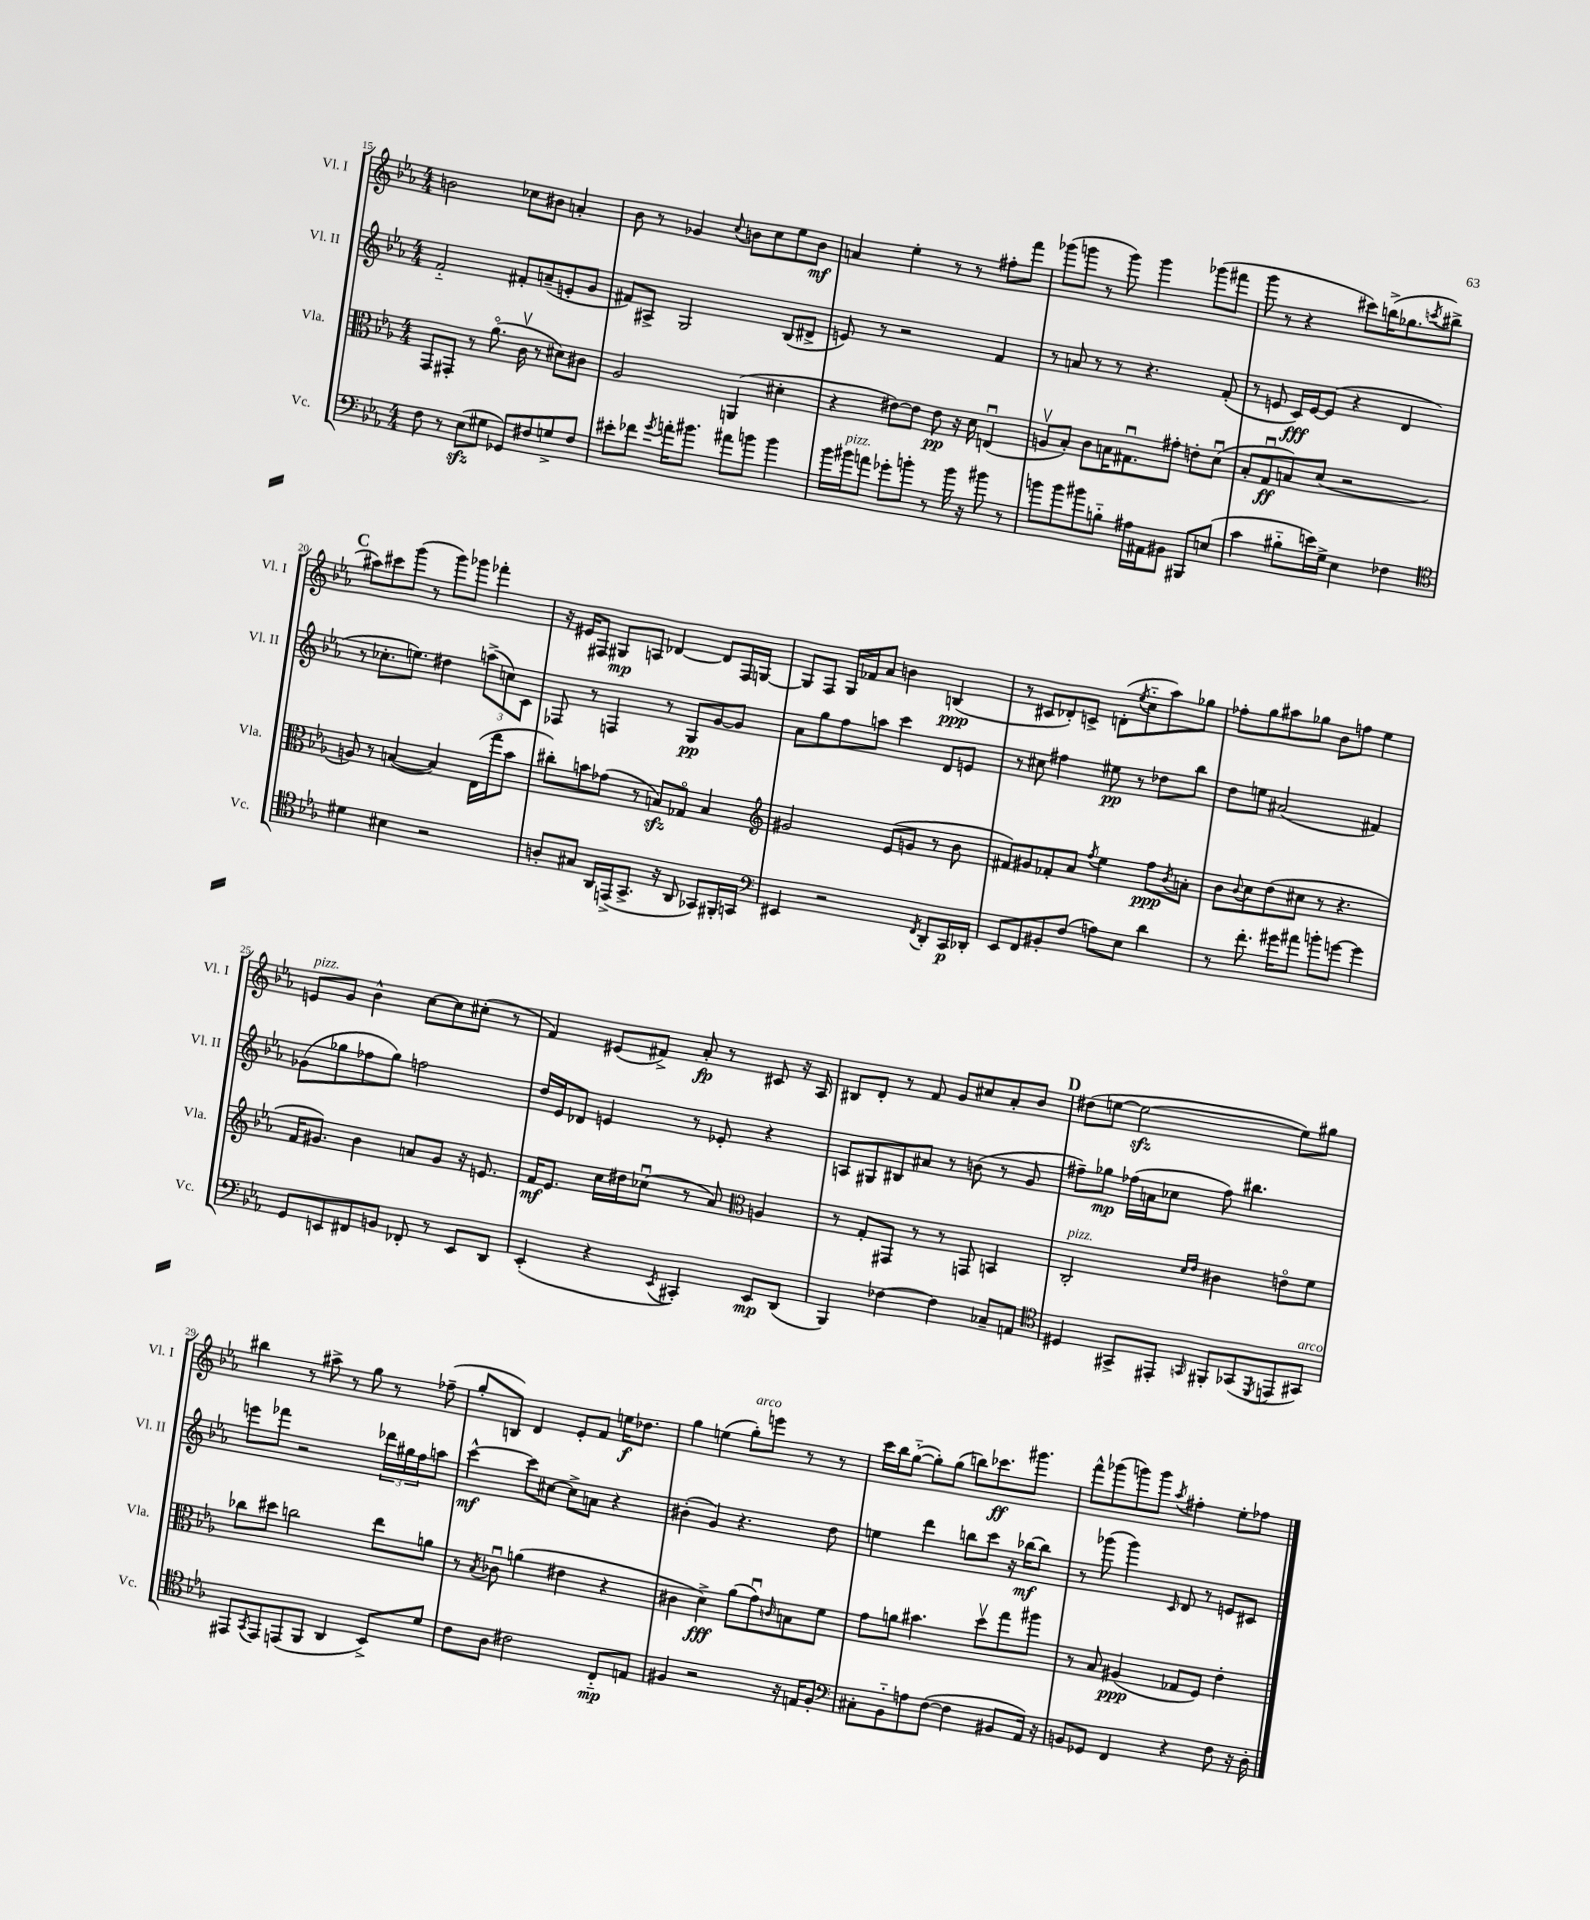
<<
\new StaffGroup <<
\new Staff = "s0" \with { instrumentName = "Vl. I" shortInstrumentName = "Vl. I" } {
    \clef treble \key ees \major \numericTimeSignature \time 4/4
    b'2 ces''8 bis'8 a'4-. |
    bes'8 r8 ges'4 \appoggiatura { c''8 } b'8 c''8 ees''8 b'8\mf |
    a'4 ees''4-. r8 r8 fis''8-. f'''8 |
    ges'''8( g'''8 r8 g'''8) g'''4 ges'''8( fis'''8 |
    g'''8 r8 r4 cis'''8) b''16->( ges''8. \acciaccatura { c'''8 } bis''8-> |
    \mark \markup { \bold "C" } ais''8) cis'''8 g'''8( r8 g'''8) ges'''8 fes'''4-. |
    r16 eis'16 fis8 gis8\mp a8 des'4~ des'8 fis16 g16~ |
    g8 f8 g16 fes'16 aes'8 b'4 b4\ppp( |
    r8 cis'8 des'8-.) c'8-> d'8-.( \acciaccatura { ees''8 } c''8-_ aes''8) ges''8 |
    fes''8-. g''8 ais''8 ges''8 bes'8 f''8 ees''4 |
    e'8^\markup { \italic "pizz." } g'8 bes'4-^ c''8~ c''8 cis''8-.( r8 |
    f'4) eis'8( fis'8->) aes'8-.\fp r8 cis'8 r16 aes16 |
    bis8 d'8-. r8 f'8 g'8 cis''8 aes'8-. bes'8 |
    \mark \markup { \bold "D" } dis''8( e''8~ e''2~\sfz e''8) gis''8 |
    bis''4 r8 ais''8-> r8 g''8 r8 fes''8--( |
    g''8-. b8) d'4 ees'8-. f'8 e''16\f des''8. |
    g''4 e''4( g''8-.^\markup { \italic "arco" }) e'''8 r8 r8 |
    c'''16 bes''16 g''8~-_( g''8-.) g''8( b''8) ces'''8.\ff gis'''8. |
    f'''8-^ ges'''8( g'''8) g'''8 \acciaccatura { aes''8 } fis''4-. ees''8-. fes''8 \bar "|." |
}
\new Staff = "s1" \with { instrumentName = "Vl. II" shortInstrumentName = "Vl. II" } {
    \clef treble \key ees \major \numericTimeSignature \time 4/4
    f'2-_ fis'8-. a'8--( e'8-. g'8 |
    fis'8) ais8-> g2 bes8( dis'8-> |
    e'8) r8 r2 f'4 |
    r8 a'8 r8 r8 r4. f'8-.( |
    r8 e'8 c'16\fff) e'16~ e'8( r4 d'4 |
    \mark \markup { \bold "C" } r8 ces''8.-. e''8.) dis''4 \tuplet 3/2 { a''8->( c''8) c'8 } |
    fes8 r8 f4 r8 g8\pp g'8~ g'8 |
    aes'8 g''8 f''8 a''8 c'''4 d'8 e'8 |
    r8 cis''8 fis''4 eis''8\pp r8 des''8 bes''8 |
    d''8 e''8 ais'2( fis'4) |
    ges'8( ges''8 fes''8 ges''8) f''2 |
    d''16 ees'16 des'8 e'4 r8 ees'8-. r4 |
    a8 gis8 bis8 ais'8 r8 b'8( r8 g'8 |
    \mark \markup { \bold "D" } fis''8--) ges''8\mp fes''16( a'16 ces''8 fes''8) bis''4. |
    e'''8 fes'''8 r2 \tuplet 3/2 { des'''16 gis''16 f''16 } a''8 |
    c'''4~-^\mf c'''8 cis''8~ cis''8-> a'8 r4 |
    bis'4-.( g'4) r4. d''8 |
    e''4 d'''4 b''8 c'''8 r16 bes''16~\mf bes''8 |
    r8 ges'''8( ges'''4) \grace { c'16 } d'8 r8 e'8 cis'8 \bar "|." |
}
\new Staff = "s2" \with { instrumentName = "Vla." shortInstrumentName = "Vla." } {
    \clef alto \key ees \major \numericTimeSignature \time 4/4
    g,8 gis,8-. r8 aes'8.\flageolet( c'16\upbow r8 dis'8) cis'8 |
    aes2 a,4( dis'4-. |
    r4 eis'8~) eis'8 eis'8\pp r16 d'16 e4\downbow( |
    a8\upbow bes8-.) c'8 b16 gis8.\downbow gis'8-. e'8-. d'8\downbow( |
    bes8-. g8\downbow\ff b8) d'8( r2 |
    \mark \markup { \bold "C" } a8) r8 b4~( b4) ees16( g''16 bes'8 |
    cis''8-.) b'8 ges'8( r8 b8\sfz) ges8\flageolet b4 |
    \clef treble gis'2 ees'8( g'8 r8 bes'8 |
    fis'8) gis'8 fes'8-. aes'8 \acciaccatura { f''8 } ees''4 f''8\ppp \acciaccatura { bes'8 } a'8-. |
    bes'8 \appoggiatura { bes'8 } c''8 d''8( cis''8 r8 r4. |
    f'16 gis'8.) bes'4 a'8 gis'8 r16 e'8. |
    f'16\mf ees'8. c''16 dis''16 ces''8\downbow( r8 aes'8) \clef alto a4 |
    r8 g8-. gis,8 r8 r8 g,8 b,4 |
    \mark \markup { \bold "D" } c2-.^\markup { \italic "pizz." } \grace { d'16 ees'16 } cis'4 e'8\flageolet f'8 |
    ces''8 dis''8 c''2 ees''8 a'8 |
    r8 \acciaccatura { bes8 } ces'8\downbow a'4( eis'4 r4 |
    cis'4 d'4->\fff) aes'8( g'8\downbow) \grace { c'16 } b8 f'8 |
    g'8 a'8 bis'4. d''8\upbow g''8 ais''8 |
    r8 bes8 ais4\ppp( ges8 f8) ees'4-. \bar "|." |
}
\new Staff = "s3" \with { instrumentName = "Vc." shortInstrumentName = "Vc." } {
    \clef bass \key ees \major \numericTimeSignature \time 4/4
    f8 r8 ees8\sfz( gis8 ges,8) fis8 g8-> fis8 |
    eis'8-. fes'8 \acciaccatura { g'8 } a'16-. bis'8. ais'8 b'8 b'4 |
    bes'16 bis'16^\markup { \italic "pizz." } a'8 ges'8-. b'8-. r8 b'16 r16 bis'8 r8 |
    b'8 b'8 bis'8 b8-_ ais16 ais,16 bis,8 bis,,8 e8( |
    c'4 bis8-_ e'16) g16-> ees4 fes4 |
    \mark \markup { \bold "C" } \clef tenor dis'4 bis4 r2 |
    a8-. gis8 aes,16 e,16->( g,8.-> r16 aes,8 ges,8) fis,16-. g,16 |
    \clef bass eis,4 r2 \acciaccatura { f,8 } d,8-. c,16\p des,16-. |
    ees,8 f,8 bis,8-. f8( a8) ees8 d'4 |
    r8 f'8.-. gis'16 ais'8 b'8-. g'8~ g'4 |
    g,8 e,8 fis,8 b,8 fes,8-. r8 e,8 d,8 |
    ees,4-.( r4 \acciaccatura { ees,8 } cis,4-.) ees,8\mp d,8( |
    bes,,4) fes4~ fes4 ces8-- a,8 |
    \mark \markup { \bold "D" } \clef tenor dis4 gis,8-> eis,8-. \grace { g,16 } fis,8-. ges,8( \acciaccatura { d,8 } e,8 gis,8^\markup { \italic "arco" }) |
    eis,8 \acciaccatura { g,8 } eis,8 e,8( f,8 aes,4 bes,8->) d'8 |
    c'8 aes8 cis'2 c8-_\mp e8 |
    fis4 r2 r16 e16 fis8-. |
    \clef bass cis8-. bes,8-_ a8 f8~( f4 bis,8 aes,16) r16 |
    b,8 ges,8 f,4 r4 f8 r16 d16-. \bar "|." |
}
>>
>>
\layout { \context { \Score currentBarNumber = #15 } }
